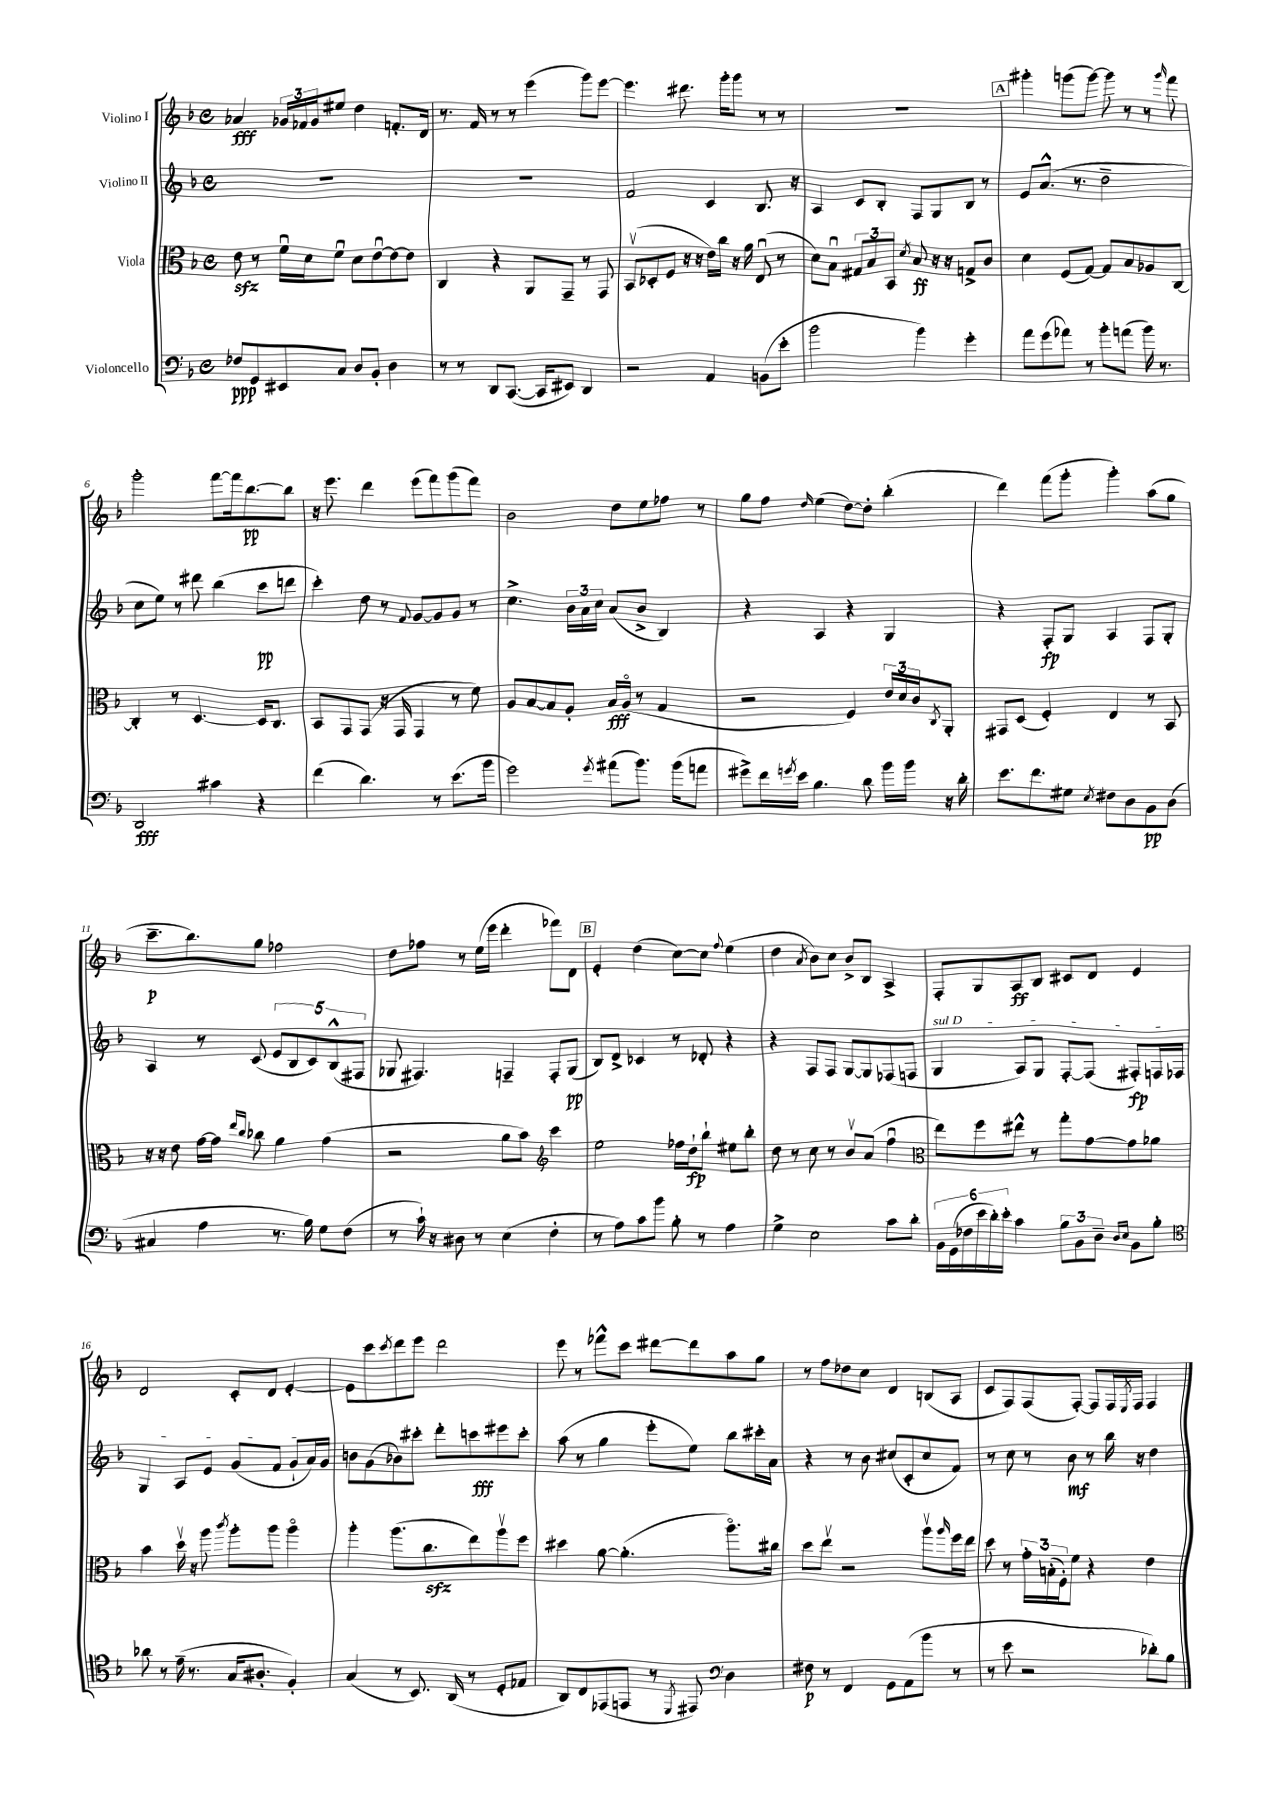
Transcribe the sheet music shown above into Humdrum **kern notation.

**kern	**kern	**kern	**kern
*staff4	*staff3	*staff2	*staff1
*clefF4	*clefC3	*clefG2	*clefG2
*k[b-]	*k[b-]	*k[b-]	*k[b-]
*M4/4	*M4/4	*M4/4	*M4/4
*met(c)	*met(c)	*met(c)	*met(c)
8F-	8e	1r	4a-
8GG	8r	.	.
8EE#	16fu	.	24g-
.	.	.	24f-
.	16d	.	.
.	.	.	24g-
8C	8fu	.	8ee#
8D	8d	.	4dd
8BB-'	[8eu	.	.
4D	8e_	.	8.f'
.	8e]	.	.
.	.	.	16d
=	=	=	=
8r	4C	1r	8.r
8r	.	.	.
.	.	.	16f
8DD	4r	.	8r
([8.CC	.	.	8r
.	8AA	.	(4eee
16CC]	.	.	.
8EE#)	8GG~	.	.
4DD	8r	.	8ggg)
.	8GG	.	[8eee
=	=	=	=
2r	(8BB-v	2f	4.eee]
.	8D-'	.	.
.	8F	.	.
.	16r	.	8.ddd#
.	16r	.	.
4AA	16e)	4c	.
.	16cc	.	16ggg'
.	16r	.	8ggg
.	16a	.	.
(8BB	(8Eu	8.B-	8r
8e'	8r	.	8r
.	.	16r	.
=	=	=	=
2b-	8d)	4A	1r
.	8B-u	.	.
.	12G#	8c	.
.	12B-	.	.
.	.	8B-'	.
.	12BB-	.	.
.	8qd	.	.
4b-)	8B-	8F	.
.	16r	8G	.
.	16r	.	.
4g'	8G^	8B-	.
.	8c	8r	.
=	=	=	=
8a	4d	8e	4ggg#'
(8g	.	(8.a^^	.
8a-)	(8F	.	(8ggg
.	.	8.r	.
8r	[8G)	.	[8ggg)
8b-'	8G]	2dd~	8ggg]
(8a	8B-	.	8r
16b-)	8A-	.	8r
8.r	.	.	.
.	.	.	16qqggg
.	[8C	.	8fff
=	=	=	=
2DD	4C']	8cc	2ggg'
.	.	8ee)	.
.	8r	8r	.
.	[4.D	8ddd#	.
4c#	.	(4bb-	[8fff
.	.	.	16fff]
.	.	.	[8.bb-
4r	16D]	8ccc	.
.	8.C	.	.
.	.	8ddd	8bb-]
=	=	=	=
(4f	8BB-	4ccc')	16r
.	.	.	8.eee
.	8GG	.	.
4.d)	(8GG	8dd	4ddd
.	16r	8r	.
.	16GG	.	.
.	.	8qqf	.
.	4GG	[8g	(8eee
8r	.	8g]	8fff)
(8.e	8r	8g	(8ggg
.	8f)	8r	8fff)
16b-	.	.	.
=	=	=	=
2g)	8A	4.cc^	2b-
.	[8B-	.	.
.	8B-]	.	.
.	8A'	24b-	.
.	.	24a	.
.	.	24cc	.
8qg	.	.	.
(8a#	16B-	(8a	8dd
.	(16Ao	.	.
8.b-)	8r	8b-^	8ee
.	4G	4B-)	8ff-
(16b-	.	.	.
8a	.	.	8r
=	=	=	=
8g#^)	2r	4r	8gg
16f	.	.	8ff
8qg	.	.	.
16e	.	.	.
.	.	.	16qqdd
4.B-	.	4A	(4ee
.	4F)	4r	[8dd)
8d	.	.	8dd']
16b-	24e	4G	(4bb-'
.	24d	.	.
16b-	.	.	.
.	24c	.	.
.	8qC	.	.
16r	8AA'	.	.
16d'	.	.	.
=	=	=	=
8.e	8GG#	4r	4ddd)
.	(8D	.	.
8.f	.	.	.
.	4F')	8F'	(8fff
8G#	.	8G	8ggg'
8qE	.	.	.
8F#	4E	4A	4ggg')
8D	.	.	.
8BB-	8r	8F	(8aa
(8D	8BB-	8G'	8gg
=	=	=	=
4C#	16r	4A	8.ccc~
.	16r	.	.
.	8e	.	.
.	.	.	8.bb-)
4A	[16g	8r	.
.	16g]	.	.
.	16qqee	.	.
.	16qqcc	.	.
.	8cc-	(8c	8gg
8.r	4a	10e	2ff-
.	.	10B-	.
16B-)	.	.	.
.	.	10c)	.
8G	(4g	.	.
.	.	(10B-^^	.
(8F	.	.	.
.	.	10F#	.
=	=	=	=
8r	2r	8G-	8dd
16c`)	.	4.F#)	8ff-
16r	.	.	.
8D#	.	.	8r
8r	.	.	(16ee
.	.	.	16eee
(4E	8a	4F~	4ddd'
.	8b-)	.	.
*	*clefG2	*	*
4F'	4ccc	8F'	8fff-)
.	.	(8G-	8d
=	=	=	=
8r	2ee	8B-)	4e'
8A)	.	8d^	.
8c	.	4c-	(4dd
8b-	.	.	.
8B-'	16ff-	8r	[8cc)
.	16dd`	.	.
8r	8bb-`	8d-'	8cc]
.	.	.	8qqff
4A	8ee#	4r	(4ee
.	8bb-'	.	.
=	=	=	=
4G^	8dd	4r	4dd
.	8r	.	.
.	.	.	8qa
2E	8cc	8F	8b-)
.	8r	8F	8cc
.	8b-v	[8G	8b-^
.	(8a	8G]	8B-
8c	4ffu	(8F-	4A^
8d'	.	8F	.
=	=	=	=
*	*clefC3	*	*
24BB-	8ee)	4G	8F'
(24GG	.	.	.
24F-	.	.	.
24e	8ff	.	8G
24d')	.	.	.
24e'	.	.	.
4c	8ee#^^	8A)	8A
.	8r	8G	8B-
12B-	8gg'	[8F'	8c#
12BB-	.	.	.
.	[8g	(8F]	8d
12D~	.	.	.
16qqD	.	.	.
16qqE	.	.	.
8BB-	8g]	8F#')	4e
8B-'	8a-	16F	.
.	.	16F-	.
=	=	=	=
*clefC4	*	*	*
8a-	4b-	4G	2d
8r	.	.	.
(16e~	16ddv	8A	.
8.r	16r	.	.
.	8aa	8e	.
.	8qccc	.	.
16G	8aa'	(8g	8c'
8.A#'	.	.	.
.	8aa	8f	8d
4F')	4aao	8g`	[4e'
.	.	16a)	.
.	.	16g	.
=	=	=	=
(4G	4aa'	8b	8e]
.	.	(8g	8ccc
.	.	.	8qccc
8r	(8.aa	8b-)	8ddd
8.BB-)	.	8ccc#'	8eee
.	8.cc	.	.
.	.	8ddd'	2ddd
(16AA	.	.	.
8r	8ee)	8ccc	.
8D'	8aav	8eee#	.
8E-	8ff	8ccc'	.
=	=	=	=
8AA)	4dd#	(8aa	8eee
8C	.	8r	8r
(8EE-	[8a	4gg	8fff-^^
8EE	(4.a']	.	8ccc
8r	.	8eee'	[8ddd#
8qDD	.	.	.
8EE#)	.	8ee)	8ddd#]
*clefF4	*	*	*
4D	8.aao)	8bb-	8aa
.	.	16ccc#'	8gg
.	16cc#	16a	.
=	=	=	=
8F#	8dd	4r	8r
8r	8eev	.	8ff
4FF	2r	8r	8dd-
.	.	8b-	8cc
8GG	.	(8cc#	4d
(8AA	.	8c'	.
8b-	8aav	8cc#	(8B
.	16qqaa	.	.
8r	16ff	8f)	8A
.	16ee	.	.
=	=	=	=
8r	8dd	8r	8c
8e	8r	8cc	8F)
2r	24g'	8r	(8F
.	(24B'	.	.
.	24F')	.	.
.	8f	8b-	[8F')
.	4r	8r	8F]
.	.	16bb-	16F
.	.	.	8qE
.	.	16r	16F
8d-')	4e	4dd	4F
8B-	.	.	.
==	==	==	==
*-	*-	*-	*-
